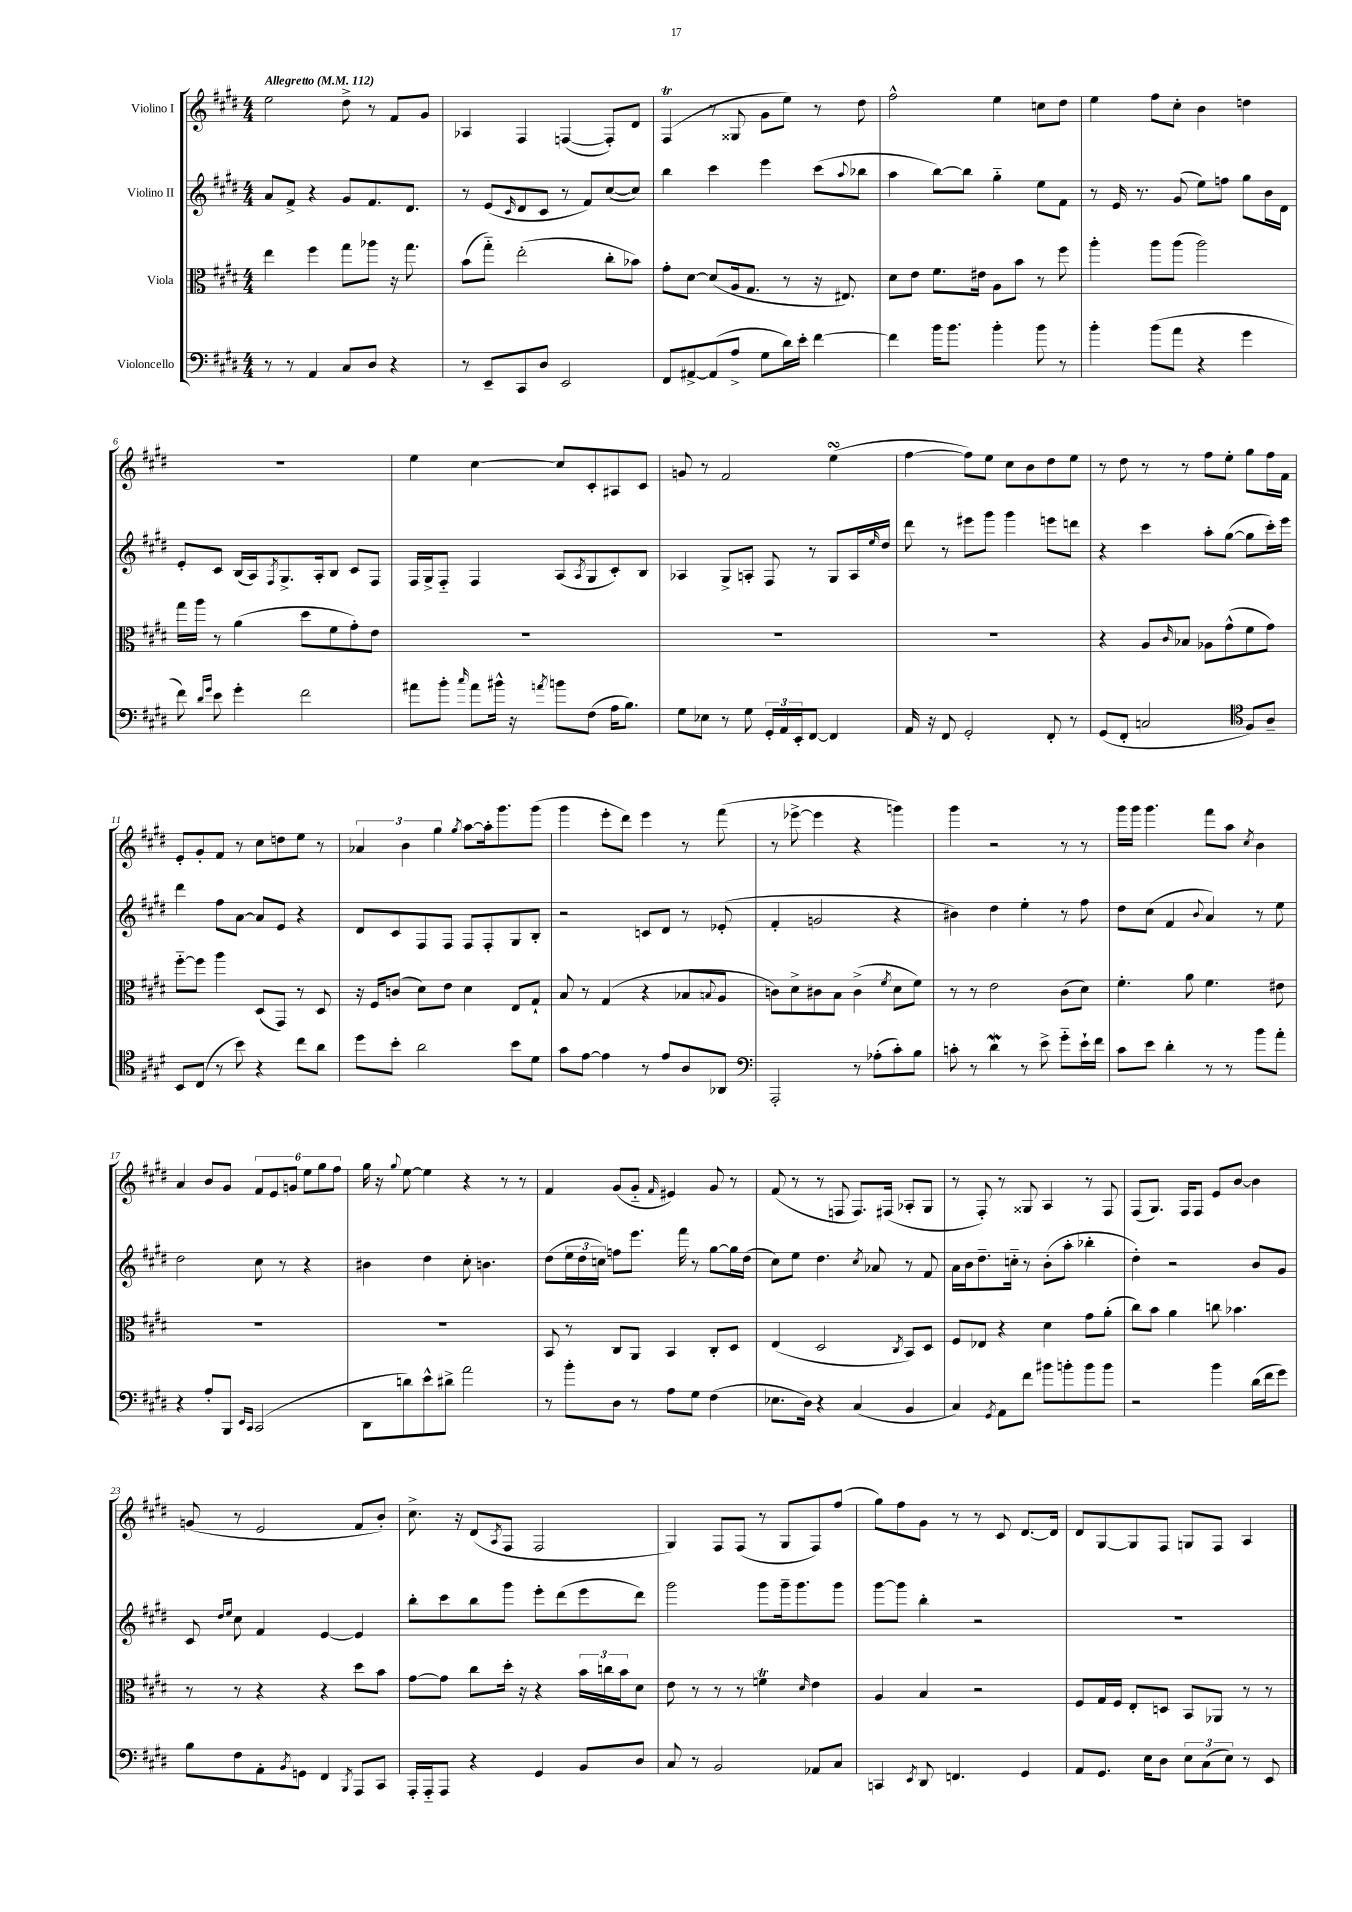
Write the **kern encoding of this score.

**kern	**kern	**kern	**kern
*part4	*part3	*part2	*part1
*staff4	*staff3	*staff2	*staff1
*I"Violoncello	*I"Viola	*I"Violino II	*I"Violino I
*clefF4	*clefC3	*clefG2	*clefG2
*k[f#c#g#d#]	*k[f#c#g#d#]	*k[f#c#g#d#]	*k[f#c#g#d#]
*M4/4	*M4/4	*M4/4	*M4/4
*MM112	*MM112	*MM112	*MM112
=1	=1	=1	=1
!	!	!	!LO:TX:a:B:t=Allegretto
8r	4ee\	8a/L	2ee\
8r	.	8f#^/J	.
4AA/	4ff#\	4r	.
8C#/L	8gg#\L	8g#/L	8dd#^\
8D#/J	8aa-X\J	8.f#/	8r
4r	16r	.	8f#/L
.	8.gg#\	8.d#/J	.
.	.	.	8g#/J
=2	=2	=2	=2
8r	(8b\L	8r	4A-X/
8EE~/L	8gg#\J)	(8e/L	.
.	.	16qqc#/	.
8CC#/	(2ee'\	8d#/	4F#/
8D#/J	.	8c#/J	.
2EE/	.	8r	([4Fn/
.	.	8f#/L)	.
.	8cc#'\L	([8cc#/	8F'/L])
.	8b-X\J)	8cc#/J])	8d#/J
=3	=3	=3	=3
8FF#/L	8g#'\L	4bb\	(4F#T/
[8AA#X^/	[8d#\J	.	.
(8AA#/]	(8d#/L]	4ccc#\	8r
8A^/J	16A/k	.	8G##X/
.	8.G#/J	.	.
8G#\L	.	4eee\	8g#\L
16d#\L)	8r	.	8ee\J)
16e'\JJ	.	.	.
[4f#\	16r	(8ccc#\L	8r
.	8.E#X/)	.	.
.	.	8qqaa/	.
.	.	8bb-X\J	8dd#\
=4	=4	=4	=4
4f#\]	8d#\L	4aa\	2ff#^^\
.	8e\J	.	.
16b\KL	8.f#\L	[8bb\L)	.
8.b\J	.	.	.
.	.	8bb\J]	.
.	16e#X\Jk	.	.
4b'\	8A\L	4gg#\	4ee\
.	8b\J	.	.
8b\	8r	8ee\L	8ccn\L
8r	8ff#\	8f#\J	8dd#\J
=5	=5	=5	=5
4b'\	4aa'\	8r	4ee\
.	.	16e/	.
.	.	8.r	.
(8b\L	8aa\L	.	8ff#\L
8a\J	(8aa\J	(8g#/	8cc#'\J
4r	2aa\)	8ee\L)	4b\
.	.	8ffn\J	.
4g#\	.	8gg#\L	4ddn\
.	.	16b\L	.
.	.	16d#\JJ	.
!!LO:LB:g=z
=6	=6	=6	=6
8f#\)	16gg#\LL	8e'/L	1r
.	16aa\JJ	.	.
16qqd#/LL	.	.	.
16qqg#/JJ	.	.	.
8e\	8r	8c#/J	.
4g#'\	(4a\	(16B/LL	.
.	.	16A/J)	.
.	.	8qF#/	.
.	.	8.G#^/	.
2f#\	8dd#\L	.	.
.	.	16A'/k	.
.	8f#\	8B/J	.
.	8g#'\)	8c#/L	.
.	8e\J	8F#/J	.
=7	=7	=7	=7
8a#X\L	1r	16F#/LL	4ee\
.	.	16G#^/J	.
8b'\J	.	8F#/J	.
16qqcc#/	.	.	.
8a#\L	.	4F#/	[4cc#\
16b#X^^\Jk	.	.	.
16r	.	.	.
8qan/	.	.	.
8bn\L	.	(8A/L	8cc#/L]
.	.	8qA/	.
(8F#\J	.	8G#/	8c#'/
16A\KL	.	8c#'/)	8A#X/
8.B\J)	.	.	.
.	.	8B/J	8c#/J
=8	=8	=8	=8
8G#\L	1r	4A-X/	8gn/
8E-X\J	.	.	8r
8r	.	8G#^/L	2f#/
8G#\	.	8An'/J	.
24GG#'/LL	.	8F#/	.
24AA/	.	.	.
24EE'/J	.	.	.
[8FF#/J	.	8r	.
4FF#/]	.	8G#/L	(4eesSSs\
.	.	16A/L	.
.	.	16qqee/	.
.	.	16dd#/JJ	.
=9	=9	=9	=9
16AA/	1r	8ddd#\	[4ff#\
16r	.	.	.
8FF#/	.	8r	.
2GG#'/	.	8eee#X\L	8ff#\L])
.	.	8ggg#\J	8ee\J
.	.	4ggg#\	8cc#\L
.	.	.	8b\
8FF#'/	.	8eeen\L	8dd#\
8r	.	8dddn\J	8ee\J
=10	=10	=10	=10
(8GG#/L	4r	4r	8r
8FF#'/J	.	.	8dd#\
2Cn/	8A/L	4ccc#\	8r
.	16qqc#/	.	.
.	8B-X/J	.	8r
.	8A-X\L	8aa'\L	8ff#\L
.	(8g#^^\	([8gg#\J	8ee'\J
*clefC4	*	*	*
8F#/L)	8f#\	8gg#\L]	8gg#\L
8A~/J	8g#\J)	16ccc#'\L)	16ff#\L
.	.	16eee\JJ	16f#\JJ
!!LO:LB:g=z
=11	=11	=11	=11
8BB/L	[8ff#\L	4ddd#\	8e'/L
(8C#/J	8ff#\J]	.	8g#'/
8r	4aa\	8ff#\L	8f#/J
8b\)	.	[8a\J	8r
4r	(8D#/L	8a/L]	8cc#\L
.	8GG#/J)	8e/J	8ddn\
8cc#\L	8r	4r	8ee\J
8a\J	8D#/	.	8r
=12	=12	=12	=12
8dd#\L	16r	8d#/L	6a-X/
.	16F#/KL	.	.
8b'\J	(8cn/J	8c#/	.
.	.	.	6b\
2a\	8d#\L)	8F#/	.
.	.	.	6gg#\
.	8e\J	8F#/J	.
.	.	.	8qgg#/
.	4d#\	8F#/L	[8aa\L
.	.	8F#'/	16aa'\k]
.	.	.	8.ggg#\
8b\L	8E/L	8G#/	.
8d#\J	8G#`/J	8B'/J	(8ggg#\J
=13	=13	=13	=13
8g#\L	8B/	2r	4ggg#\
[8e\J	8r	.	.
4e\]	(4G#/	.	8eee'\L
.	.	.	8ddd#\J)
8r	4r	8cn/L	4eee\
8e/L	.	8d#/J	.
8A/	8B-X/L	8r	8r
.	8qqBn/	.	.
8AA-X/J	8A/J	(8e-X'/	(8fff#\
=14	=14	=14	=14
*clefF4	*	*	*
2AAA'/	8cn\L)	4f#'/	8r
.	8d#^\	.	[8eee-X^\
.	8c#X\	2gn/	4eee-\]
.	8B\J	.	.
8r	(4c#^\	.	4r
(8A-X'\L	.	.	.
.	8qf#/	.	.
8c#'\)	8d#\L	4r	4gggn\)
8B\J	8f#\J)	.	.
=15	=15	=15	=15
8cn'\	8r	4b#X\)	4ggg#\
8r	8r	.	.
4d#W\	2e\	4dd#\	2r
8r	.	4ee'\	.
8e^\	.	.	.
8g#\L	(8c#\L	8r	8r
16e`\L	8d#\J)	8ff#\	8r
16f#\JJ	.	.	.
=16	=16	=16	=16
8c#\L	4.f#'\	8dd#\L	16ggg#\LL
.	.	.	16ggg#\JJ
8e\J	.	(8cc#\J	4.ggg#\
4d#'\	.	4f#/	.
.	8a\	.	.
.	.	8qqb/	.
8r	4.f#\	4a/)	8fff#\L
8r	.	.	8aa\J
.	.	.	8qcc#/
8b\L	.	8r	4b\
8a'\J	8e#X\	8ee\	.
!!LO:LB:g=z
=17	=17	=17	=17
4r	1r	2dd#\	4a/
8A'/L	.	.	8b/L
8BBB/J	.	.	8g#/J
16qqEE/LL	.	.	.
16qqCC#/JJ	.	.	.
(2CC#/	.	8cc#\	12f#/L
.	.	.	12e/
.	.	8r	.
.	.	.	12gn/J
.	.	4r	12ee\L
.	.	.	12gg#\
.	.	.	12ff#\J
=18	=18	=18	=18
8DD#\L	1r	4b#X\	16gg#\
.	.	.	16r
.	.	.	8qqgg#/
8dn\)	.	.	[8ee\
8e^^\	.	4dd#\	4ee\]
8d#X^\J	.	.	.
2a\	.	8cc#'\	4r
.	.	4.bn\	.
.	.	.	8r
.	.	.	8r
=19	=19	=19	=19
8r	8BB/	(8dd#\L	4f#/
8b'\L	8r	24ee\L	.
.	.	24dd#\	.
.	.	24ccn\JJ)	.
8D#\J	8C#/L	8ffn\L	(8g#/L
8r	8AA/J	8.eee\J	8g#/J
.	.	.	16qqf#/
8A\L	4BB/	.	4e#X/)
.	.	16fff#\	.
8G#\J	.	8r	.
(4F#\	8C#'/L	[8gg#\L	8g#/
.	8D#/J	16gg#\L]	8r
.	.	(16dd#\JJ	.
=20	=20	=20	=20
8.E-X\L	(4E/	8cc#\L)	(8f#/
.	.	8ee\J	8r
16D#\Jk)	.	.	.
4r	2D#/	4.dd#\	8r
.	.	.	8Fn/
(4C#/	.	.	8.F/L)
.	.	8qcc#/	.
.	.	8a-X/	.
.	.	.	(16F#X/Jk
.	8qC#/	.	.
4BB/	8BB/L)	8r	8A-X'/L
.	8D#/J	8f#/	8G#/J
=21	=21	=21	=21
4C#/)	8F#/L	16a\LL	8r
.	.	16b\J	.
.	8E-X/J	8.dd#~\	8F#'/)
8qGG#/	.	.	.
8AA\L	4r	.	8r
.	.	16ccn\Jk	.
8f#\J	.	8r	8G##X/
8b#X\L	4d#\	(8b'\L	4A/
8bn'\	.	8aa'\J	.
8b\	8g#\L	4bb-X'\	8r
8b\J	(8a'\J	.	8F#/
=22	=22	=22	=22
2r	8cc#\L)	4dd#'\)	(8F#/L
.	8b\J	.	8.G#/J)
.	4a\	2r	.
.	.	.	16F#/KL
.	.	.	8F#/J
4b\	8ccn\	.	8e/L
.	4.b-X\	.	[8b/J
(16d#\LL	.	8b/L	4b\]
16f#\J	.	.	.
8g#\J)	.	8g#/J	.
!!LO:LB:g=z
=23	=23	=23	=23
8B\L	8r	8c#/	(8gn/
.	.	16qqdd#/LL	.
.	.	16qqee/JJ	.
8F#\	8r	8cc#\	8r
8AA'\	4r	4f#/	2e/
8qBB/	.	.	.
8GGn\J	.	.	.
4FF#/	4r	[4e/	.
8qBBB/	.	.	.
8AAA/L	8dd#\L	4e/]	8f#/L
8CC#/J	8b\J	.	8b'/J)
=24	=24	=24	=24
16AAA'/LL	[8g#\L	8bb'\L	8.cc#^\
16AAA/J	.	.	.
8AAA/J	8g#\J]	8ccc#\	.
.	.	.	16r
4r	8cc#\L	8bb\	(8d#/L
.	.	.	8qA/
.	16dd#'\Jk	8ggg#\J	8F#/J
.	16r	.	.
4GG#/	4r	8eee'\L	2F#/
.	.	(8ddd#\	.
8BB/L	24b\LL	8eee\	.
.	24ccn\	.	.
.	24b\J	.	.
8D#/J	8d#\J	8ddd#\J)	.
=25	=25	=25	=25
8C#/	8e\	2ggg#\	4G#/)
8r	8r	.	.
2BB/	8r	.	8F#/L
.	8r	.	(8F#/J
.	4fnT\	8ggg#\L	8r
.	.	16ggg#~\k	8G#/L
.	.	8.ggg#\	.
.	16qqd#/	.	.
8AA-X/L	4e\	.	8F#/)
8C#/J	.	8ggg#\J	(8ff#/J
=26	=26	=26	=26
4CCn/	4A/	[8ggg#\L	8gg#\L)
.	.	8ggg#\J]	8ff#\
8qEE/	.	.	.
8DD#/	4B/	4bb'\	8g#\J
4.FFn/	.	.	8r
.	2r	2r	8r
.	.	.	8c#/
4GG#/	.	.	[8.d#/L
.	.	.	16d#/Jk]
=27	=27	=27	=27
8AA/L	8F#/L	1r	8d#/L
8.GG#/J	16G#/L	.	[8G#/
.	16F#/JJ	.	.
.	8E'/L	.	8G#/]
16E\KL	.	.	.
8D#\J	8Dn/J	.	8F#/J
12E\L	8BB/L	.	8Gn/L
(12C#\	.	.	.
.	8AA-X/J	.	8F#/J
12E\J)	.	.	.
8r	8r	.	4A/
8EE/	8r	.	.
==	==	==	==
*-	*-	*-	*-
